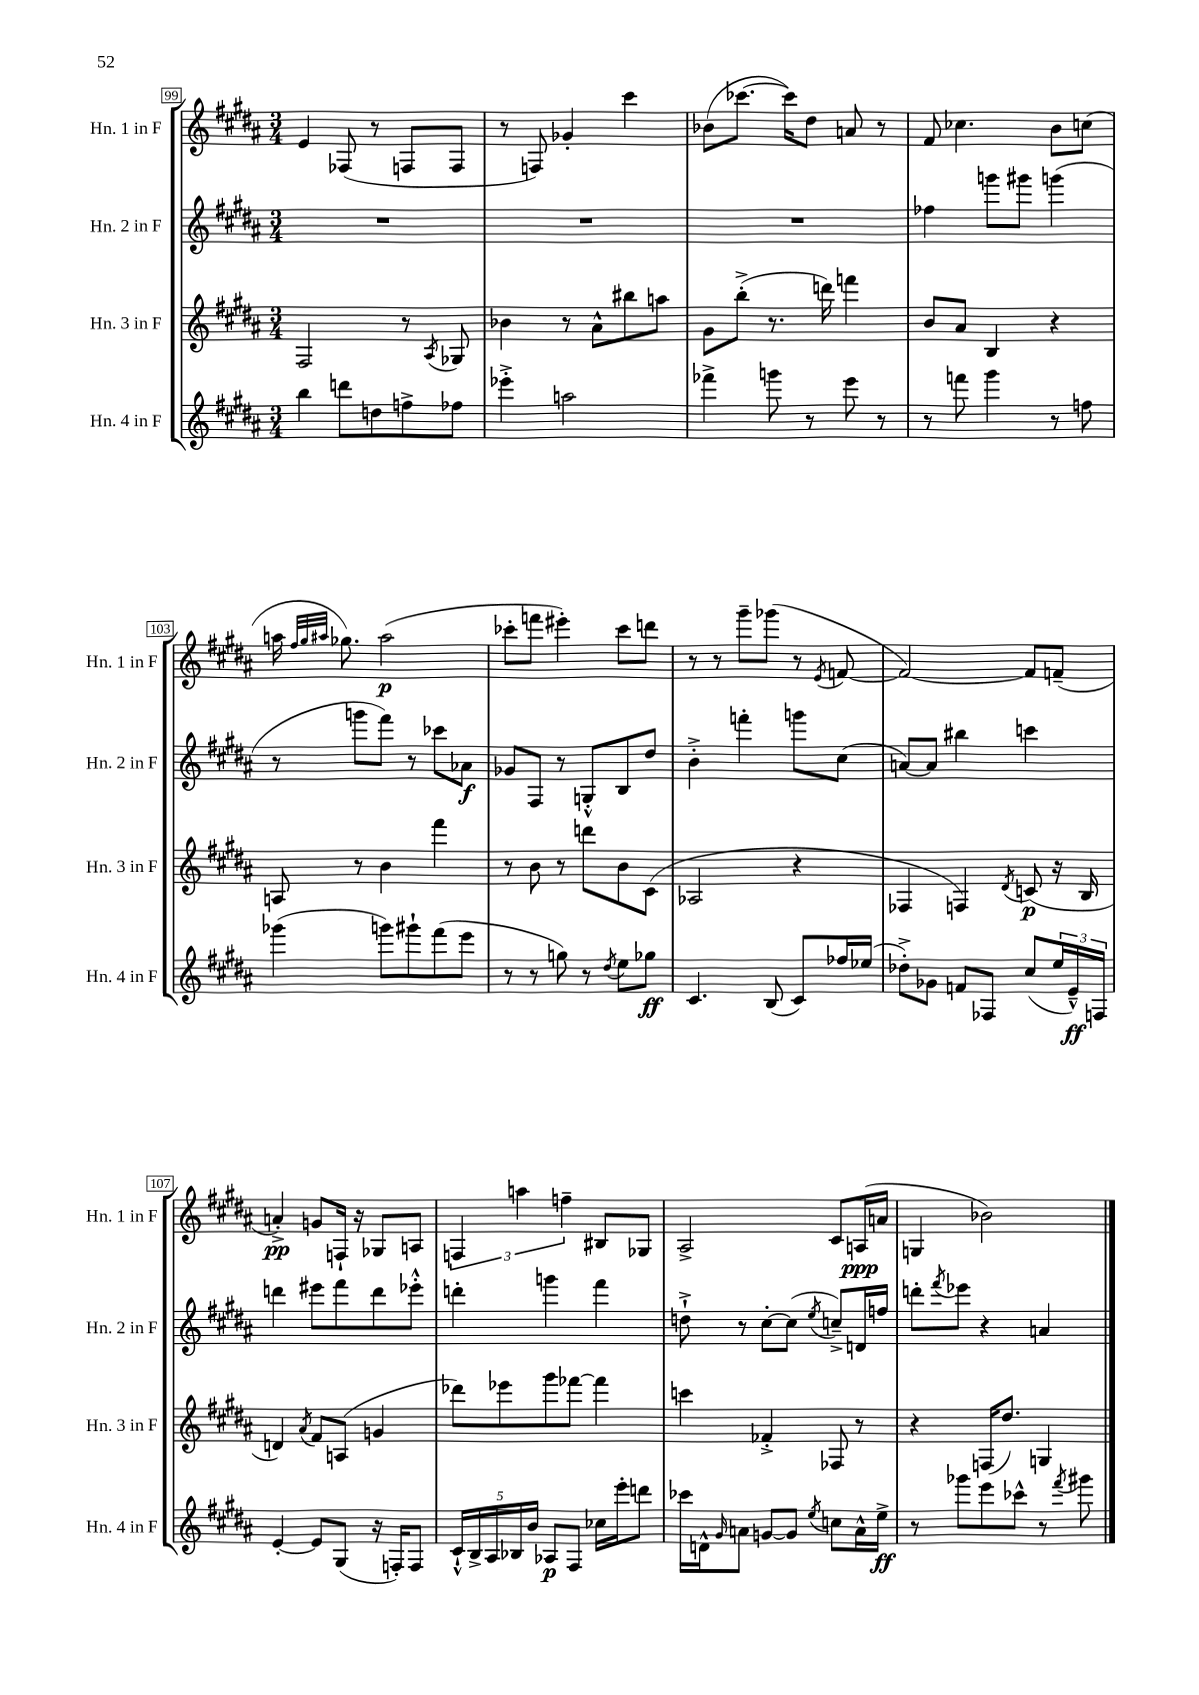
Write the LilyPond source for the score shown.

<<
\new StaffGroup <<
\new Staff = "s0" \with { instrumentName = "Hn. 1 in F" shortInstrumentName = "Hn. 1 in F" } {
    \clef treble \key b \major \numericTimeSignature \time 3/4
    e'4 fes8( r8 f8 f8 |
    r8 f8) ges'4-. cis'''4 |
    bes'8( ces'''8.~ ces'''16) dis''8 a'8 r8 |
    fis'8 ces''4. b'8 c''8( |
    a''16 \grace { fis''32 gis''32 ais''32 } ges''8.) ais''2\p( |
    ces'''8-. f'''8 eis'''4-.) ces'''8 d'''8 |
    r8 r8 gis'''8-- ges'''8( r8 \acciaccatura { e'8 } f'8~ |
    f'2~) f'8 f'8--( |
    a'4-.->\pp) g'8 f16-! r16 ges8 a8 |
    \tuplet 3/2 { f4 a''4 f''4-- } bis8 ges8 |
    ais2-> cis'8 a16\ppp( a'16 |
    g4 bes'2) \bar "|." |
}
\new Staff = "s1" \with { instrumentName = "Hn. 2 in F" shortInstrumentName = "Hn. 2 in F" } {
    \clef treble \key b \major \numericTimeSignature \time 3/4
    R2. |
    R2. |
    R2. |
    fes''4 g'''8 gis'''8 g'''4( |
    r8 g'''8 fis'''8) r8 ces'''8 aes'8\f |
    ges'8 fis8 r8 g8-.-^ b8 dis''8 |
    b'4-.-> f'''4-. g'''8 cis''8( |
    a'8~) a'8 bis''4 c'''4 |
    d'''4 eis'''8 fis'''8 d'''8 ees'''8-.-^ |
    d'''4-. g'''4 fis'''4 |
    d''8-!-> r8 cis''8~-. cis''8( \acciaccatura { e''8 } c''8--->) d'16 f''16 |
    d'''8-. \acciaccatura { fis'''8 } ees'''8 r4 a'4 \bar "|." |
}
\new Staff = "s2" \with { instrumentName = "Hn. 3 in F" shortInstrumentName = "Hn. 3 in F" } {
    \clef treble \key b \major \numericTimeSignature \time 3/4
    fis2 r8 \acciaccatura { ais8 } ges8 |
    bes'4 r8 ais'8-^ bis''8 a''8 |
    gis'8 b''8-.->( r8. d'''16) f'''4 |
    b'8 ais'8 b4 r4 |
    a8 r8 b'4 fis'''4 |
    r8 b'8 r8 d'''8 b'8 cis'8( |
    aes2 r4 |
    fes4 f4) \acciaccatura { dis'8 } c'8\p( r16 b16 |
    d'4) \acciaccatura { ais'8 } fis'8 a8( g'4 |
    des'''8) ees'''8 gis'''8 fes'''8~ fes'''4 |
    c'''4 fes'4-.-> fes8 r8 |
    r4 f16( dis''8.) g4 \bar "|." |
}
\new Staff = "s3" \with { instrumentName = "Hn. 4 in F" shortInstrumentName = "Hn. 4 in F" } {
    \clef treble \key b \major \numericTimeSignature \time 3/4
    b''4 d'''8 d''8 f''8-> fes''8 |
    ees'''4-.-> a''2 |
    fes'''4-> g'''8 r8 e'''8 r8 |
    r8 f'''8 gis'''4 r8 f''8 |
    ges'''4( g'''8) gis'''8-! fis'''8( e'''8 |
    r8 r8 g''8) r8 \acciaccatura { dis''8 } e''8 ges''8\ff |
    cis'4. b8( cis'8) fes''16 ees''16( |
    des''8-.->) ges'8 f'8 fes8 cis''8( \tuplet 3/2 { e''16 e'16---^\ff) f16 } |
    e'4~-. e'8 gis8( r16 f16-.) f8 |
    \tuplet 5/4 { cis'16-!-^ b16-> ais16 bes16 b'16 } aes8\p fis8 ces''16 e'''16-. d'''8 |
    ces'''16 d'16-^ \grace { gis'16 } a'8 g'8~ g'8 \acciaccatura { e''8 } c''8 a'16-^ e''16->\ff |
    r8 ges'''8 e'''8 ces'''8-^ r8 \acciaccatura { fis'''8 } gis'''8 \bar "|." |
}
>>
>>
\layout { \context { \Score currentBarNumber = #99 \override BarNumber.stencil = #(make-stencil-boxer 0.1 0.3 ly:text-interface::print) } }
